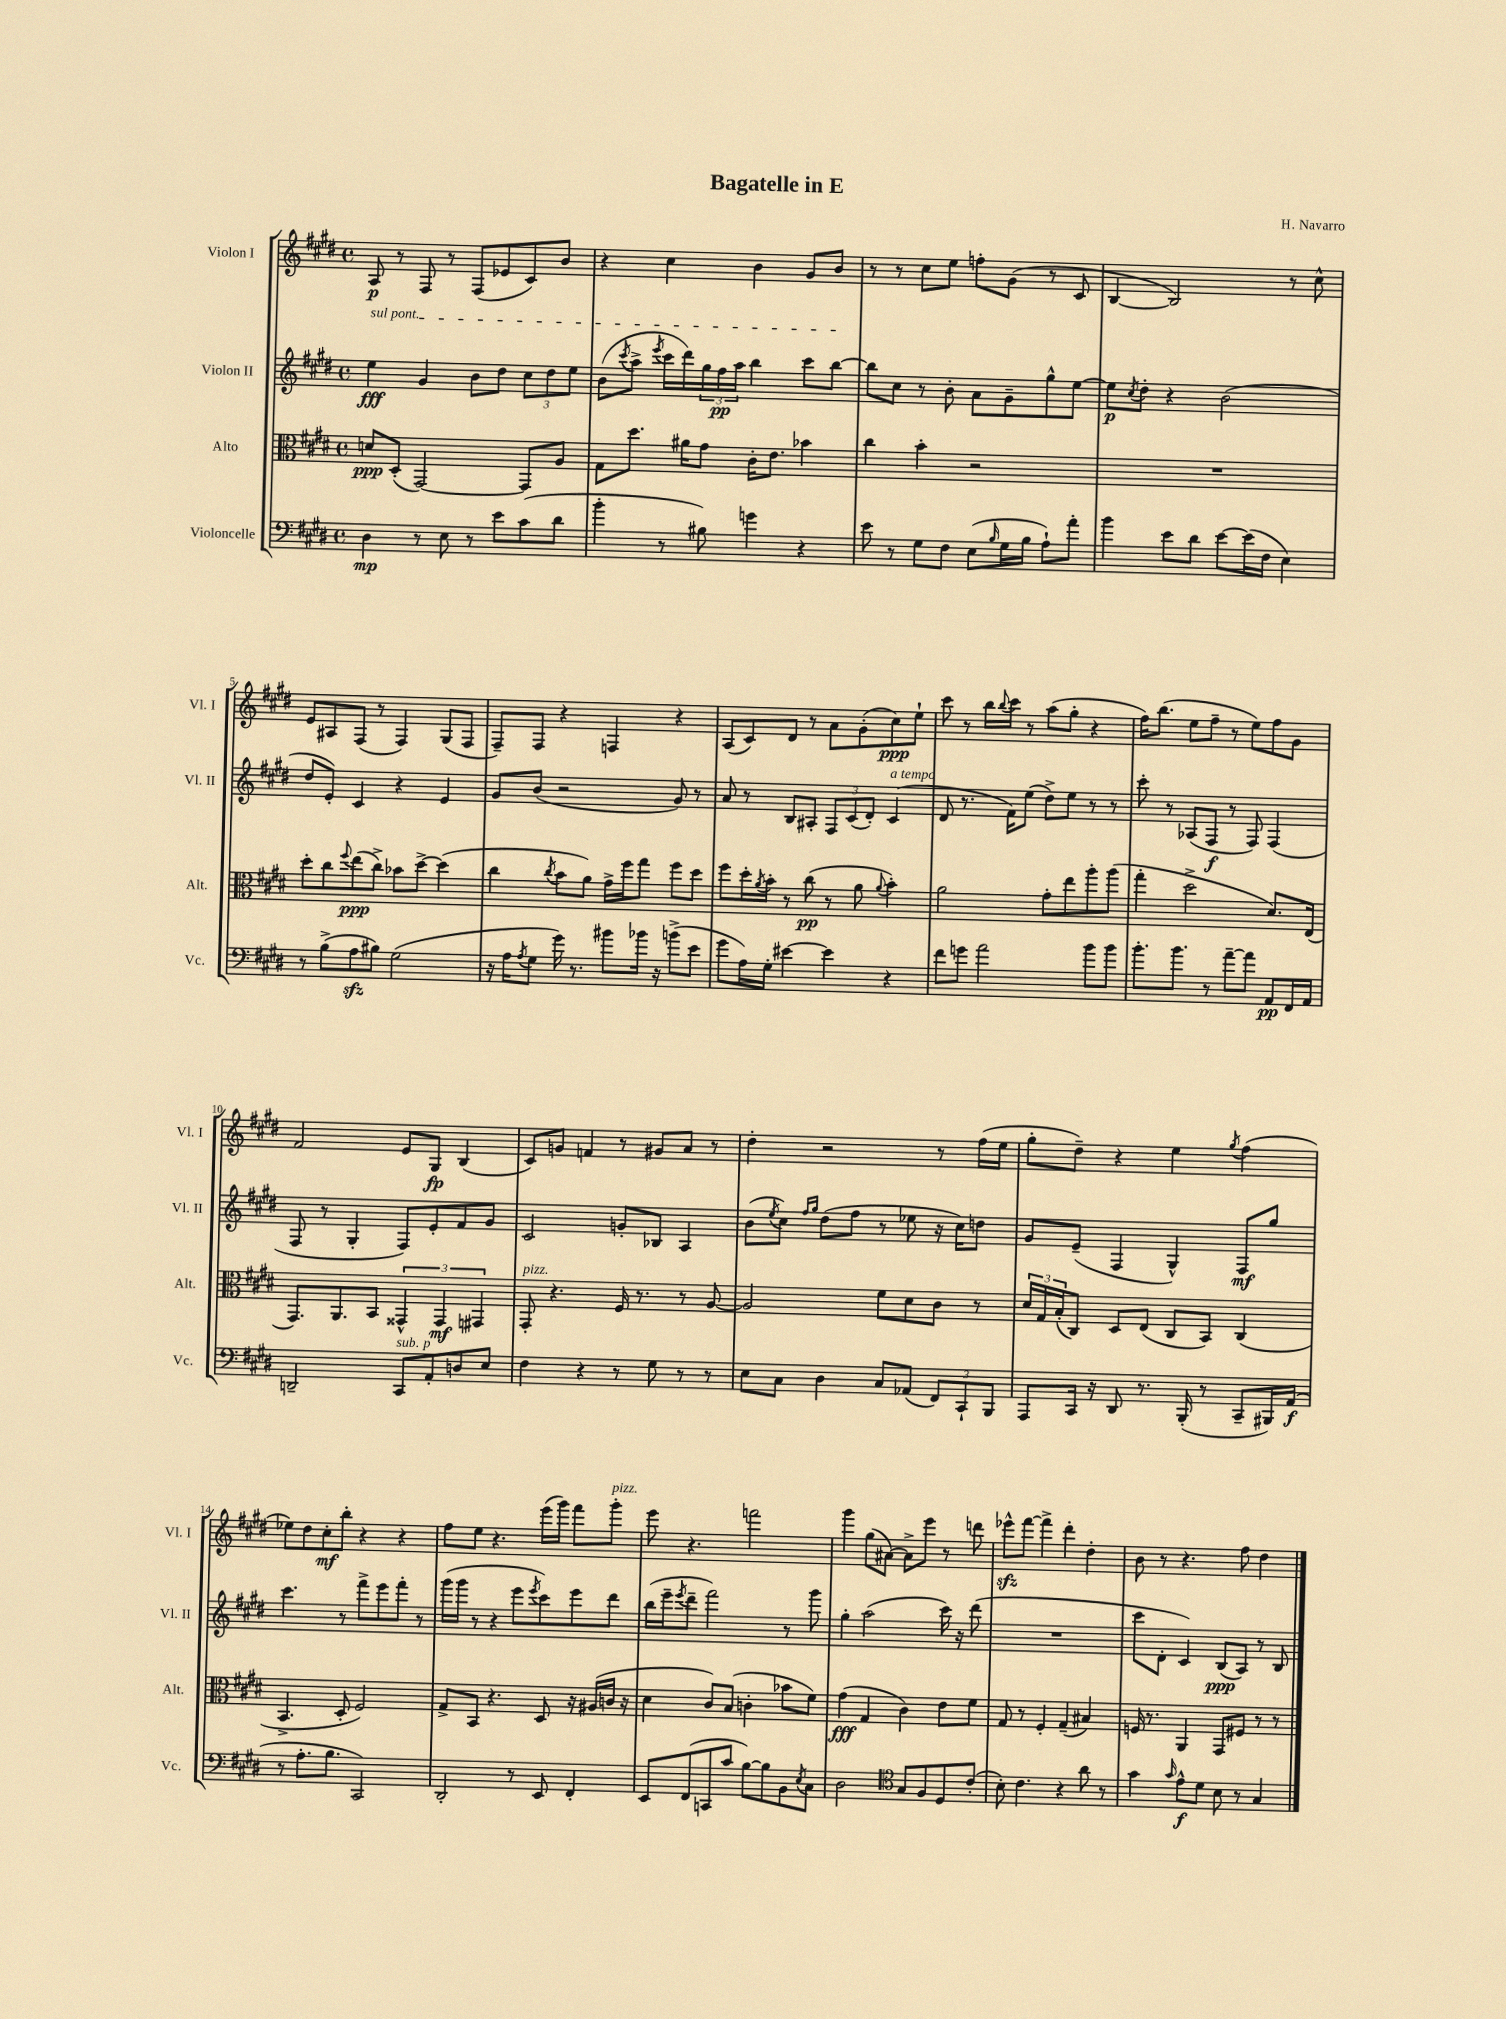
\header { title = "Bagatelle in E" composer = "H. Navarro" }
<<
\new StaffGroup <<
\new Staff = "s0" \with { instrumentName = "Violon I" shortInstrumentName = "Vl. I" } {
    \clef treble \key e \major \defaultTimeSignature \time 4/4
    a8\p r8 fis8 r8 fis8( ees'8 cis'8) b'8 |
    r4 cis''4 b'4 gis'8 b'8 |
    r8 r8 cis''8 e''8 f''8-. gis'8( r8 cis'8 |
    b4~ b2) r8 cis''8-^ |
    e'8 ais8 fis8( r8 fis4) gis8( fis8 |
    fis8--) fis8 r4 f4 r4 |
    a8( cis'8) dis'8 r8 a'8 gis'8-.( cis''8\ppp) e''8-! |
    cis'''8 r8 b''16 \appoggiatura { b''8 } cis'''16 r8 a''8( gis''8-. r4 |
    fis''16) b''8.( e''8 fis''8-- r8 e''8) fis''8 gis'8 |
    fis'2 e'8 gis8\fp b4( |
    cis'8) g'8 f'4 r8 gis'8 a'8 r8 |
    dis''4-. r2 r8 fis''16( e''16 |
    gis''8-. dis''8--) r4 e''4 \acciaccatura { gis''8 } fis''4( |
    ees''8) dis''8 cis''8-.\mf b''8-. r4 r4 |
    fis''8 e''8 r4. e'''16( gis'''16) fis'''8 gis'''8-.^\markup { \italic "pizz." } |
    e'''8 r4. f'''2 |
    gis'''4 gis''8( ais'8~) ais'8-> e'''8 r8 d'''8 |
    ees'''8-^\sfz fis'''8~ fis'''4-> dis'''4-. dis''4-. |
    b'8 r8 r4. fis''8 dis''4 \bar "|." |
}
\new Staff = "s1" \with { instrumentName = "Violon II" shortInstrumentName = "Vl. II" } {
    \clef treble \key e \major \defaultTimeSignature \time 4/4
    \once \override TextSpanner.bound-details.left.text = \markup { \italic "sul pont." } e''4\fff\startTextSpan gis'4 b'8 dis''8 \tuplet 3/2 { cis''8 dis''8 e''8 } |
    b'8( \acciaccatura { cis'''8 } a''8-> \acciaccatura { e'''8 } cis'''16 dis'''16) \tuplet 3/2 { gis''16 fis''16\pp a''16 } b''4 cis'''8 b''8~\stopTextSpan |
    b''8 cis''8 r8 b'8-. a'8 gis'8-- gis''8-^ e''8~ |
    e''8\p \acciaccatura { cis''8 } dis''8-. r4 b'2( |
    dis''8 e'8-.) cis'4 r4 e'4 |
    gis'8 b'8( r2 gis'8) r8 |
    a'8 r8 b8 ais8-. \tuplet 3/2 { fis8 cis'8( dis'8-.) } cis'4^\markup { \italic "a tempo" }( |
    dis'8 r8. fis'16) e''8( dis''8->) e''8 r8 r8 |
    cis'''8-. r8 aes8( fis8\f r8 fis8) fis4( |
    fis8 r8 gis4-. fis8) e'8-. fis'8 gis'8 |
    cis'2 g'8-. bes8 a4 |
    b'8( \acciaccatura { e''8 } cis''8) \grace { fis''16 gis''16 } dis''8( fis''8 r8 ees''8 r16 cis''16) d''8 |
    gis'8 e'8--( fis4 gis4-^) fis8\mf gis''8 |
    cis'''4. r8 fis'''8-> e'''8 fis'''8-. r8 |
    gis'''16( gis'''16 r8 r4 e'''8 \acciaccatura { e'''8 } cis'''8) e'''8 dis'''8 |
    b''16( e'''16-- \acciaccatura { e'''8 } dis'''8-- fis'''2) r8 gis'''8 |
    gis''4-. a''2( cis'''16) r16 dis'''8( |
    R1 |
    cis'''8 dis'8-. cis'4) b8\ppp( a8) r8 b8 \bar "|." |
}
\new Staff = "s2" \with { instrumentName = "Alto" shortInstrumentName = "Alt." } {
    \clef alto \key e \major \defaultTimeSignature \time 4/4
    d'8\ppp dis8-.( gis,2~) gis,8 a8 |
    gis8 dis''8. ais'16 gis'8 cis'16-. e'8. bes'4 |
    cis''4 b'4-. r2 |
    R1 |
    dis''8-. cis''8 \appoggiatura { fis''8 } e''8\ppp( cis''8->) bes'8 dis''8~-> dis''4( |
    cis''4 \acciaccatura { cis''8 } b'8 a'8) gis'16-> fis''16 gis''8 fis''8 dis''8 |
    fis''8 dis''16-. \acciaccatura { a'8 } b'16-. r8 cis''8\pp( r8 a'8 \appoggiatura { a'8 } b'4-.) |
    a'2 gis'8-. e''8 a''8-. a''8( |
    gis''4-. dis''2-> dis'8.) e16( |
    gis,8.) a,8. b,8 \tuplet 3/2 { gisis,4-^ gisis,4\mf gis,4 } |
    gis,8-.^\markup { \italic "pizz." } r4. fis16 r8. r8 a8~ |
    a2 fis'8 dis'8 cis'8 r8 |
    \tuplet 3/2 { dis'16 gis16 b16-.( } cis8) dis8 e8( cis8 b,8) cis4( |
    b,4.-> dis8-. fis2) |
    gis8-> b,8 r4. dis8 r16 ais16( c'16 r16 |
    dis'4 cis'8) b8( c'4-. bes'8 fis'8) |
    gis'4\fff( gis4 cis'4) e'8 fis'8 |
    gis8 r8 fis4-. gis4--( bis4) |
    f16 r8. a,4 gis,8 fis8 r8 r8 \bar "|." |
}
\new Staff = "s3" \with { instrumentName = "Violoncelle" shortInstrumentName = "Vc." } {
    \clef bass \key e \major \defaultTimeSignature \time 4/4
    dis4\mp r8 e8 r8 e'8 cis'8( dis'8 |
    b'4-. r8 bis8) g'4 r4 |
    e'8 r8 gis8 fis8 e8( \grace { b16 } gis16 b16 a8-!) a'8-. |
    b'4 e'8 dis'8 e'8~ e'16( fis16 e4) |
    r8 b8->( a8\sfz bis8) gis2( |
    r16 a16 \acciaccatura { a8 } gis8 gis'16) r8. bis'8 bes'16 r16 b'8->( e'8 |
    gis'8 a16) gis16-. eis'4~ eis'4 r4 |
    fis'8 g'8 a'2 b'8 b'8 |
    b'8.-. b'8. r8 a'8~-- a'8 a,8\pp fis,16 a,16 |
    d,2-- cis,8^\markup { \italic "sub. p" } a,8-. d8 e8 |
    fis4 r4 r8 gis8 r8 r8 |
    e8 cis8 dis4 cis8 aes,8( \tuplet 3/2 { fis,8) cis,8-! b,,8 } |
    a,,8 cis,16 r16 dis,8 r8. b,,16-.( r8 cis,8-- bis,,16) a,16\f( |
    r8 a8.-. b8. cis,2) |
    dis,2-. r8 e,8 fis,4-. |
    e,8 fis,8( c,8 cis'8 b8~) b8 b,8 \acciaccatura { e8 } cis8 |
    dis2 \clef tenor gis8 fis8 dis8 cis'8-.( |
    b8-.) cis'4. r4 a'8 r8 |
    gis'4 \grace { gis'16 } e'8-^\f dis'8 b8 r8 gis4 \bar "|." |
}
>>
>>
